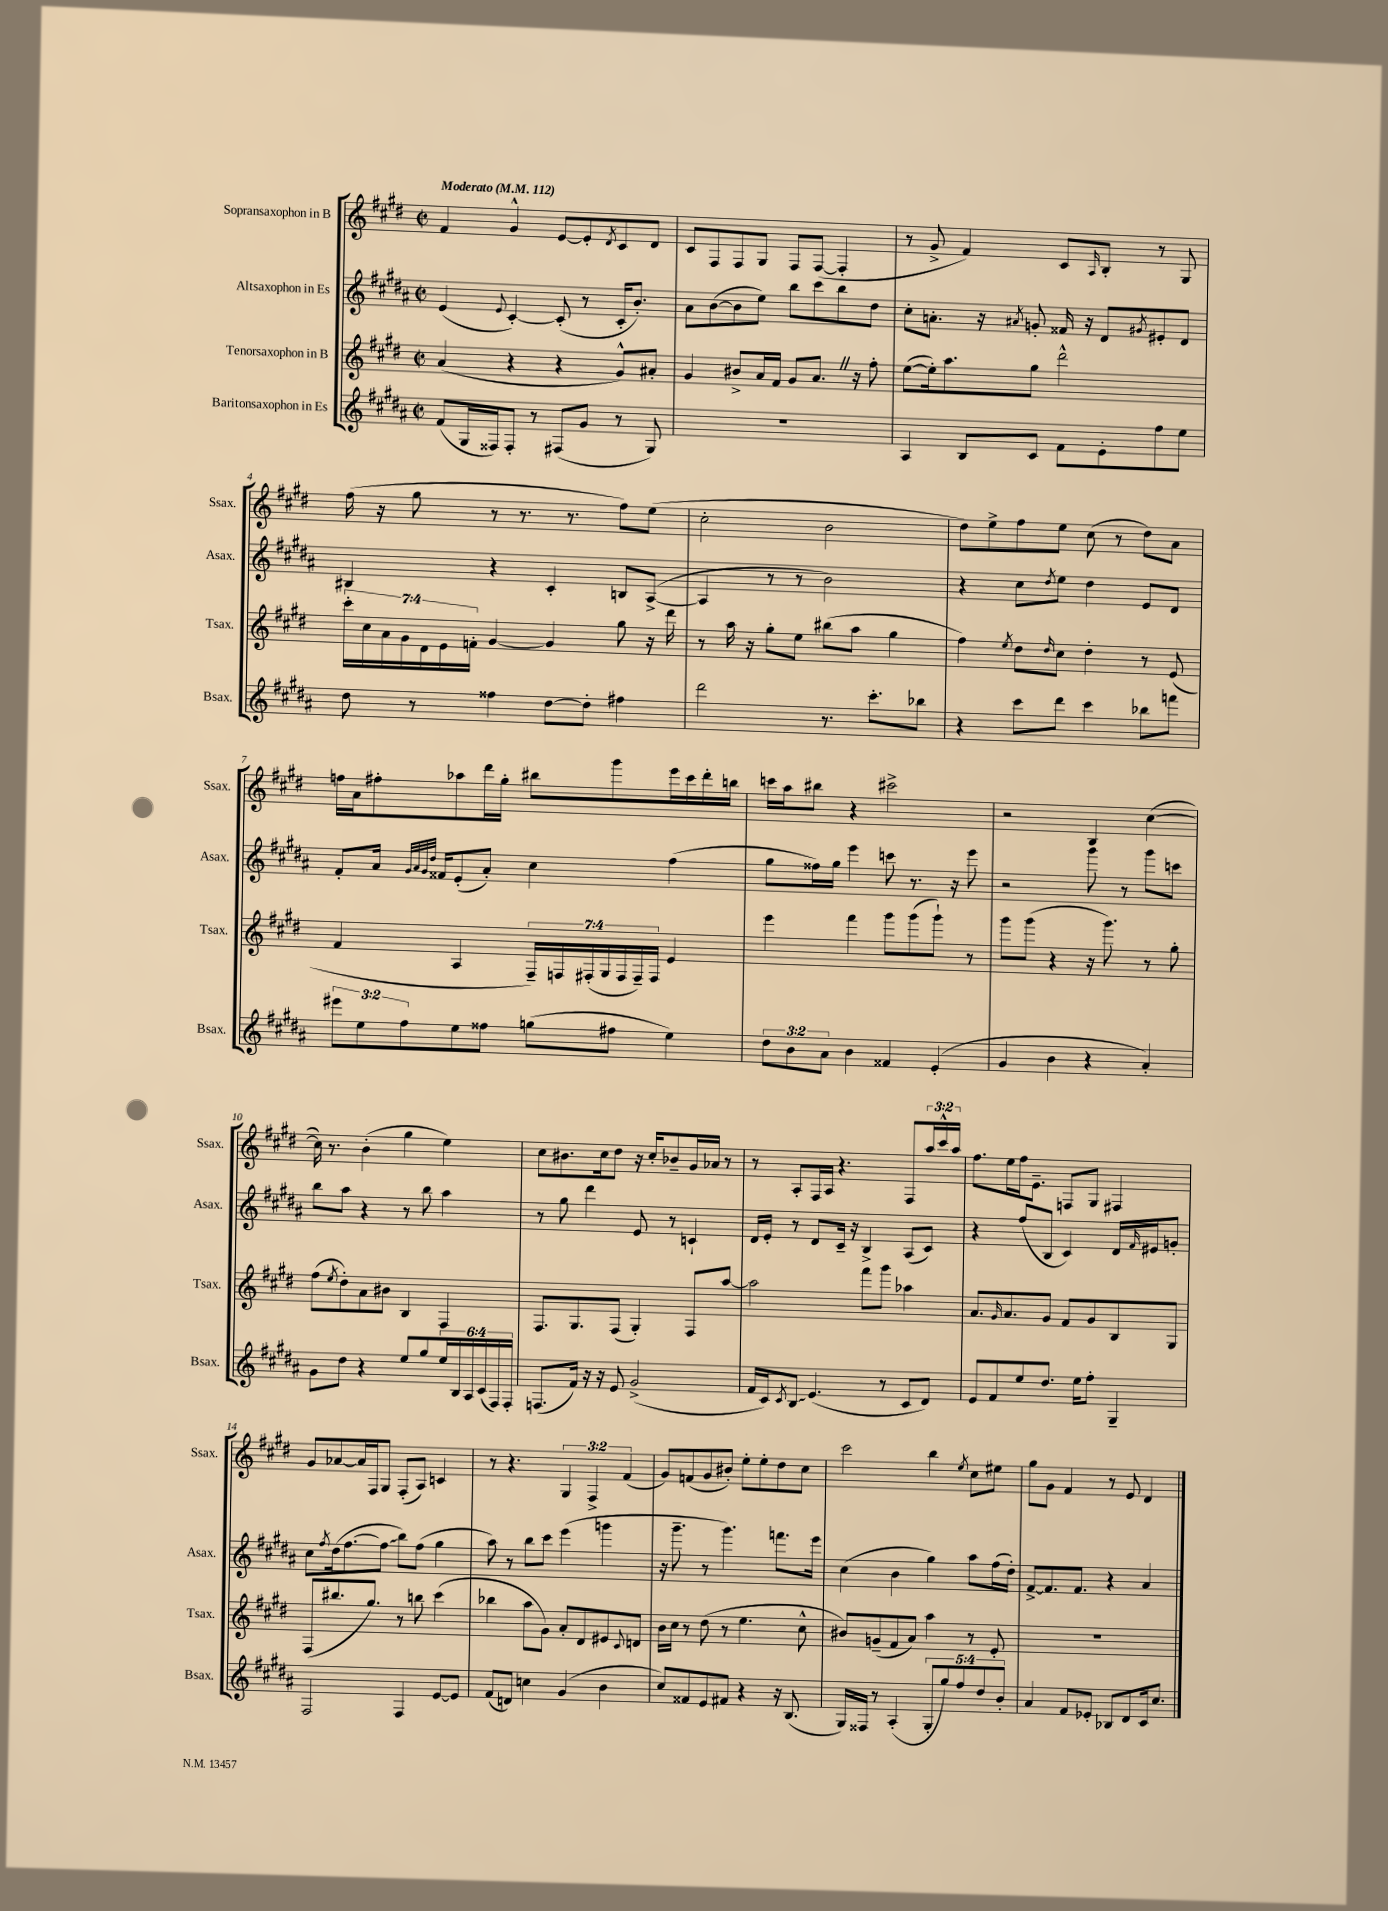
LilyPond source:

<<
\new StaffGroup <<
\new Staff = "s0" \with { instrumentName = "Sopransaxophon in B" shortInstrumentName = "Ssax." } {
    \clef treble \key e \major \defaultTimeSignature \time 2/2 \override Staff.TupletNumber.text = #tuplet-number::calc-fraction-text \tempo "Moderato" 4 = 112
    fis'4 gis'4-^ e'8~ e'8-. \acciaccatura { dis'8 } cis'8 dis'8 |
    cis'8 fis8 fis8 gis8 fis8 fis8~( fis4-. |
    r8 gis'8-> fis'4) cis'8 \grace { a16 } b8-. r8 gis8 |
    fis''16( r16 gis''8 r8 r8. r8. fis''8) e''8( |
    cis''2-. b'2 |
    dis''8) e''8-> fis''8 e''8 cis''8( r8 dis''8) a'8 |
    f''16 a'16 fis''8-. aes''8 dis'''16 gis''16-. bis''8 gis'''8 e'''16 cis'''16 dis'''16-. b''16 |
    c'''16 a''16 bis''8 r4 cis'''2-> |
    r2 b4 cis''4~( |
    cis''16) r8. b'4-.( gis''4 e''4) |
    cis''8 bis'8. cis''16 dis''8 r16 cis''16-. bes'8-- gis'16 aes'16 r8 |
    r8 a8-. fis16 a16 r4. fis8 \tuplet 3/2 { a''16 cis'''16-^ a''16 } |
    fis''8. e''16 fis''16 e'8.-- f8 gis8 fis4 |
    gis'8 aes'8~ aes'16 fis16 gis8 fis8-.( a8) c'4 |
    r8 r4. \tuplet 3/2 { gis4 fis4-> fis'4( } |
    gis'8) f'8( gis'8 bis'8-.) e''8-. e''8-. dis''8 cis''8 |
    cis'''2 b''4 \acciaccatura { e''8 } cis''8 eis''8 |
    gis''8 gis'8 fis'4 r8 e'8 dis'4 \bar "|." |
}
\new Staff = "s1" \with { instrumentName = "Altsaxophon in Es" shortInstrumentName = "Asax." } {
    \clef treble \key b \major \defaultTimeSignature \time 2/2
    e'4( \appoggiatura { e'8 } cis'4~-.) cis'8-.( r8 cis'16-. b'8.-.) |
    ais'8 b'8~( b'8 e''8) b''8 cis'''8 b''8 dis''8 |
    cis''8-. a'8.-. r16 \acciaccatura { ais'8 } g'8-. fisis'16 r16 dis'8 \acciaccatura { gis'8 } eis'8-. dis'8 |
    bis4 r4 cis'4-. b8 ais8~->( |
    ais4 r8 r8 b'2) |
    r4 cis''8 \acciaccatura { dis''8 } e''8 dis''4 e'8 dis'8 |
    fis'8-. ais'16 \grace { gis'32 ais'32 gis'32 dis''32 } fisis'16 e'8-.( ais'8-.) cis''4 fis''4( |
    gis''8 fisis''16) gis''16 e'''4 c'''8 r8. r16 e'''8 |
    r2 gis'''8 r8 gis'''8 c'''8 |
    b''8 ais''8 r4 r8 b''8 ais''4 |
    r8 gis''8 dis'''4 e'8 r8 c'4-! |
    dis'16 e'16-. r8 dis'8 cis'16-- r16 b4-> ais8( cis'8) |
    r4 fis''8( b8 cis'4) dis'16 \grace { fis'16 } eis'16 g'8-. |
    cis''8 \acciaccatura { fis''8 } dis''16( fis''8.~ \once \override Glissando.style = #'zigzag fis''8\glissando b''8) fis''8( gis''4 |
    ais''8) r8 b''8 cis'''8 e'''4( g'''4 |
    r16 gis'''8.-- r8 gis'''4.) f'''8. e'''16 |
    cis''4( b'4 gis''4) ais''8 fis''16( dis''16-.) |
    fis'8~-> fis'8. fis'8. r4 ais'4 \bar "|." |
}
\new Staff = "s2" \with { instrumentName = "Tenorsaxophon in B" shortInstrumentName = "Tsax." } {
    \clef treble \key e \major \defaultTimeSignature \time 2/2 \override Staff.TupletNumber.text = #tuplet-number::calc-fraction-text
    a'4( r4 r4 gis'8-^) ais'8-. |
    gis'4 bis'8-> a'16 fis'16 gis'8 a'8. \once \override BreathingSign.text = \markup { \musicglyph "scripts.caesura.straight" } \breathe r16 fis''8-. |
    e''8~( e''16-.) a''8. gis''8 dis'''2-^ |
    \tuplet 7/4 { cis'''16-. cis''16 a'16 gis'16 dis'16 e'16 f'16-. } gis'4~ gis'4 gis''8 r16 dis'''16 |
    r8 a''16 r16 gis''8-. e''8 bis''8( a''8 gis''4 |
    fis''4) \acciaccatura { e''8 } dis''8 \grace { dis''16 } cis''8 dis''4-. r8 e'8( |
    fis'4 a4 \tuplet 7/4 { fis16--) f16 fis16-.( gis16 fis16 fis16--) fis16 } e'4 |
    e'''4 fis'''4 gis'''8 gis'''8( gis'''8-!) r8 |
    gis'''8 gis'''8( r4 r16 gis'''8.) r8 gis''8-. |
    fis''8( \acciaccatura { e''8 } dis''8-.) a'8 bis'8 b4 fis4 |
    fis8. gis8. fis8( gis4-.) fis8 a''8~ |
    a''2 fis'''8 gis'''8 aes''4 |
    a'8. \grace { gis'16 } a'8. gis'8 fis'8 gis'8 b8 gis8 |
    fis8( bis''8. gis''8.) r8 b''8 cis'''4( |
    bes''4 a''8 gis'8) a'8-. dis'8 eis'8 \appoggiatura { cis'8 } d'8 |
    b'16 cis''16 r8 dis''8( r8 e''4. cis''8-^ |
    bis'8) g'8--( fis'8 a'8) a''4 r8 e'8-. |
    R1 \bar "|." |
}
\new Staff = "s3" \with { instrumentName = "Baritonsaxophon in Es" shortInstrumentName = "Bsax." } {
    \clef treble \key b \major \defaultTimeSignature \time 2/2 \override Staff.TupletNumber.text = #tuplet-number::calc-fraction-text
    fis'8( gis16 fisis16) fisis8-. r8 fis8( gis'8 r8 gis8) |
    R1 |
    ais4 b8 cis'8 fis'8 e'8-. fis''8 e''8 |
    dis''8 r8 fisis''4 dis''8~ dis''8-. fis''4 |
    dis'''2 r8. cis'''8.-. bes''8 |
    r4 cis'''8 dis'''8 cis'''4 bes''8 f'''8 |
    \tuplet 3/2 { eis'''8 e''8 fis''8 } e''8 fisis''8 g''8( fis''8 e''4) |
    \tuplet 3/2 { dis''8 b'8 ais'8 } b'4 fisis'4 e'4-.( |
    gis'4 b'4 r4 ais'4-.) |
    gis'8 dis''8 r4 e''8 gis''8 \tuplet 6/4 { e''16 b16 ais16 cis'16( fis16) fis16-. } |
    f8.( fis'16) r16 r16 e'8 gis'2->( |
    fis'16 cis'16) \acciaccatura { cis'8 } \once \override Glissando.style = #'zigzag b8\glissando e'4.( r8 cis'8 dis'8) |
    e'8 fis'8 e''8 dis''8. e''16 fis''8-. gis4-- |
    fis2 fis4 e'8~ e'8 |
    fis'8( d'8) c''4 gis'4( b'4 |
    cis''8) fisis'8 e'8 fis'8 r4 r16 b8.( |
    gis16) fisis16 r8 ais4-.( \tuplet 5/4 { gis8-. gis''8) fis''8 dis''8 b'8-. } |
    ais'4 fis'8 ees'8-. bes8 dis'8 cis'16 cis''8. \bar "|." |
}
>>
>>
